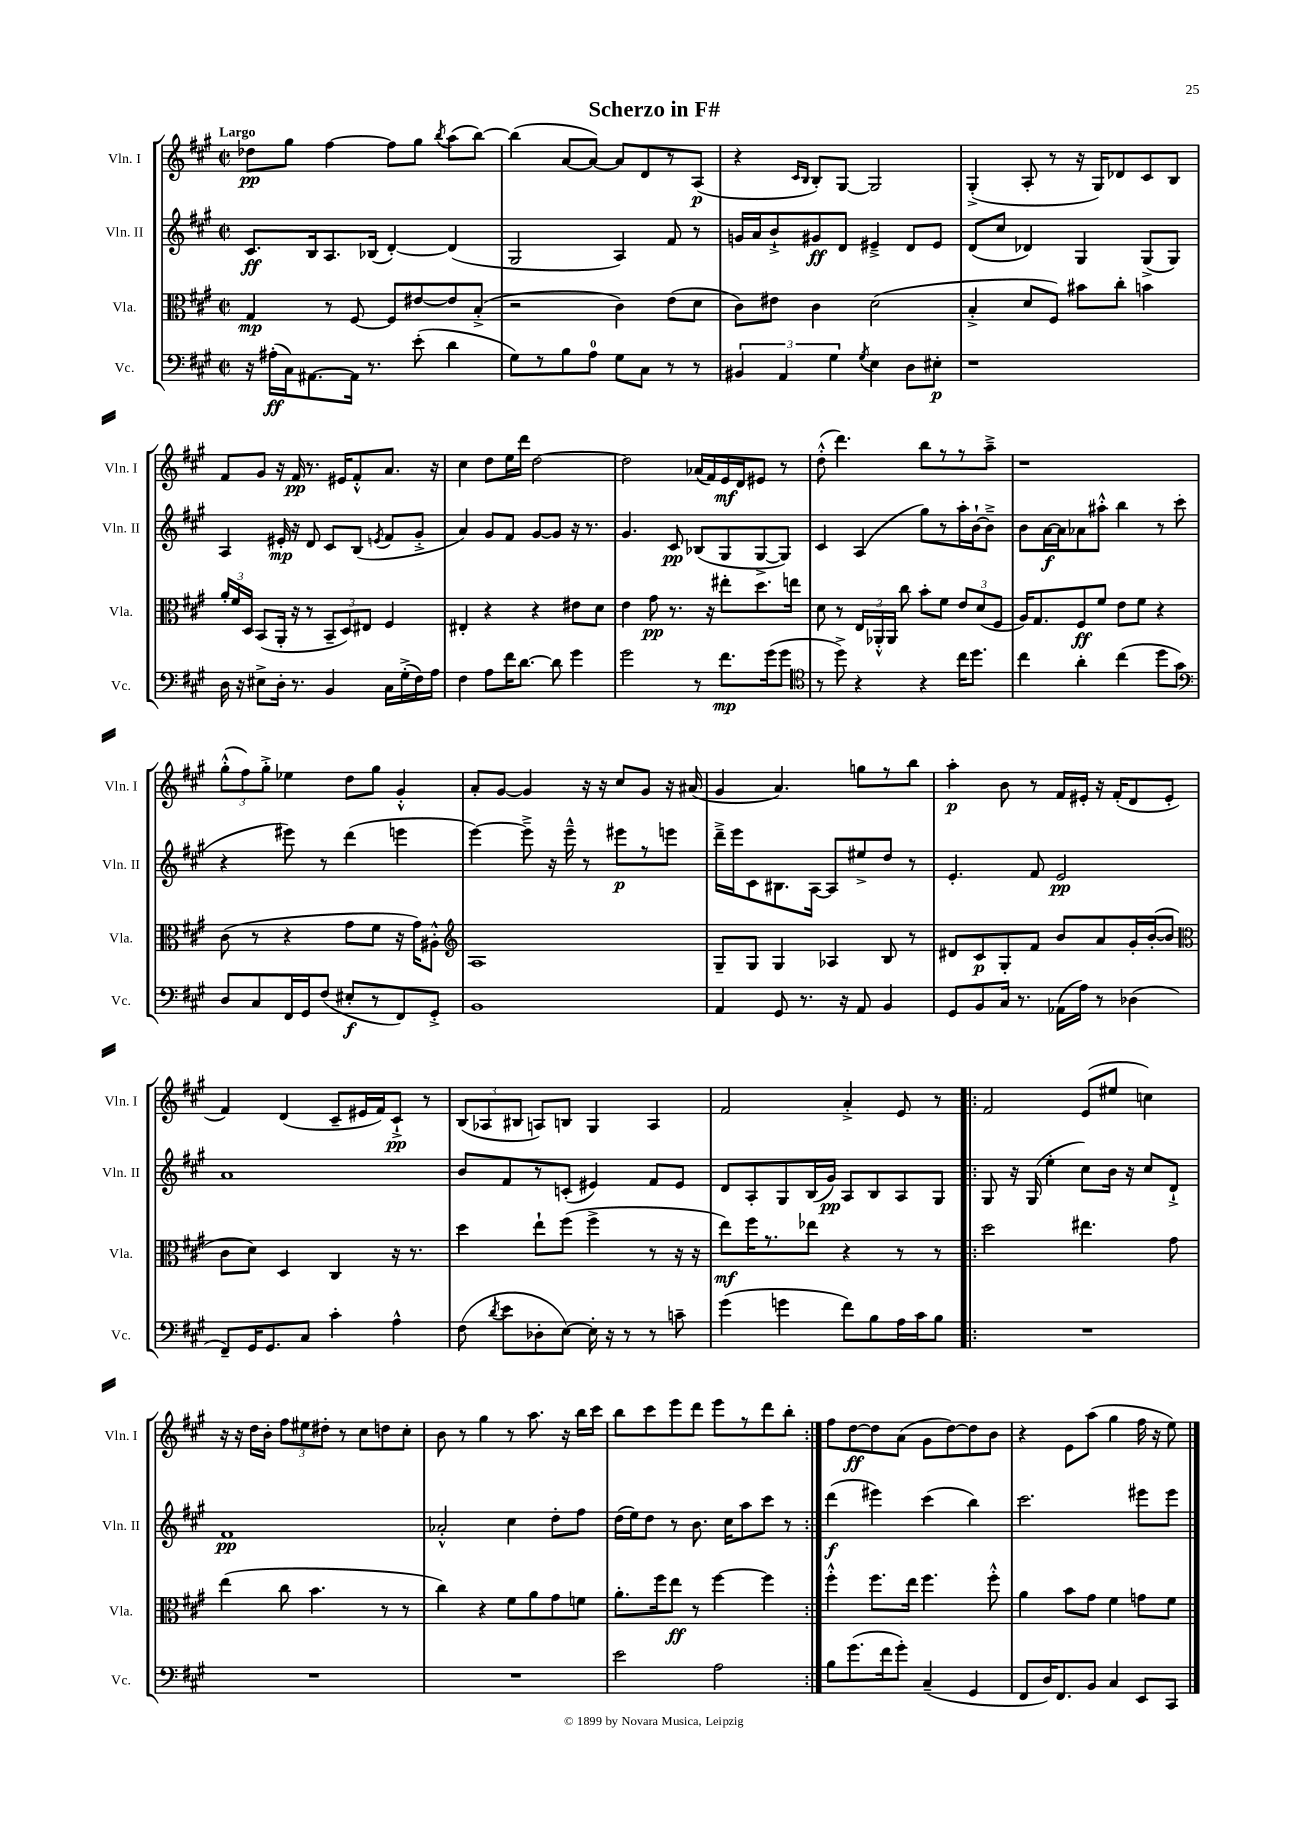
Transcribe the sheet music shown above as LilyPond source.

\header { title = "Scherzo in F#" }
<<
\new StaffGroup <<
\new Staff = "s0" \with { instrumentName = "Vln. I" shortInstrumentName = "Vln. I" } {
    \clef treble \key a \major \defaultTimeSignature \time 2/2 \tempo "Largo"
    \autoBeamOff des''8[\pp gis''8] fis''4~ fis''8[ gis''8] \acciaccatura { b''8 } a''8[( b''8]~) |
    b''4( a'8[~ a'8]~) a'8[ d'8 r8 a8]\p( |
    r4 \grace { cis'16[ b16] } b8[-.) gis8]~ gis2 |
    gis4-.->( a8-. r8 r16 gis16[) des'8 cis'8 b8] |
    fis'8[ gis'8] r16 fis'16\pp r8. eis'16[ fis'8-.-^ a'8.] r16 |
    cis''4 d''8[ e''16 d'''16] d''2~ |
    d''2 aes'16[( fis'16) e'16\mf d'16 eis'8] r8 |
    d''8-.-^( d'''4.) b''8[ r8 r8 a''8]---> |
    r1 |
    \tuplet 3/2 { gis''8[-.-^( fis''8) gis''8]-.-> } ees''4 d''8[ gis''8] gis'4-.-^ |
    a'8[-. gis'8]~ gis'4 r16 r16 cis''8[ gis'8] r16 ais'16( |
    gis'4 a'4.) g''8[ r8 b''8] |
    a''4-.\p b'8 r8 fis'16[ eis'16]-. r16 fis'16[-.( d'8 eis'8]-. |
    fis'4) d'4( cis'8[-- eis'16 fis'16) cis'8]-!->\pp r8 |
    \tuplet 3/2 { b8[( aes8 bis8] } a8[) b8] gis4 a4 |
    fis'2 a'4-.-> e'8 r8 |
    \repeat volta 2 { fis'2 e'8[( eis''8] c''4) |
    r16 r16 d''16[ b'16]-. \tuplet 3/2 { fis''8[ eis''8 dis''8]-. } r8 cis''8[ d''8 cis''8]-. |
    b'8 r8 gis''4 r8 a''8. r16 b''16[ cis'''16] |
    b''8[ cis'''8 e'''8 d'''8] e'''8[ r8 d'''8 b''8]-. | }
    fis''8[ d''8~\ff d''8 a'8]( gis'8[ d''8~) d''8 b'8] |
    r4 e'8[ a''8]( gis''4 fis''16 r16 e''8) \bar "|." |
}
\new Staff = "s1" \with { instrumentName = "Vln. II" shortInstrumentName = "Vln. II" } {
    \clef treble \key a \major \defaultTimeSignature \time 2/2
    \autoBeamOff cis'8.[\ff b16 a8. bes16]( d'4~-.) d'4( |
    gis2 a4) fis'8 r8 |
    g'16[ a'16 b'8-!-> gis'8\ff d'8] eis'4---> d'8[ eis'8] |
    d'8[( cis''8] des'4) gis4 gis8[->( gis8]) |
    a4 eis'16-.\mp r16 d'8 cis'8[ b8]( \acciaccatura { e'8 } fis'8[ gis'8]-.-> |
    a'4) gis'8[ fis'8] gis'8[~ gis'8] r16 r8. |
    gis'4. cis'8\pp bes8[( gis8 gis8~-> gis8]) |
    cis'4 a4( gis''8[) r8 a''16-. b'16~-! b'8]---> |
    b'8[ a'16~\f a'16 aes'8 ais''8]-.-^ b''4 r8 cis'''8( |
    r4 eis'''8) r8 d'''4( e'''4 |
    e'''4~) e'''8---> r16 e'''16---^ r8 eis'''8[\p r8 e'''8] |
    d'''16[---> e'''16 cis'8 bis8. a16]~ a8[ eis''8-> d''8] r8 |
    e'4.-. fis'8 e'2\pp |
    a'1 |
    b'8[ fis'8 r8 c'8]-.( eis'4) fis'8[ eis'8] |
    d'8[ a8-. gis8 b16( gis'16]\pp) a8[ b8 a8 gis8] |
    \repeat volta 2 { gis8 r16 gis16( e''4-. cis''8[) b'16] r16 cis''8[ d'8]-!-> |
    fis'1\pp |
    aes'2-.-^ cis''4 d''8[-. fis''8] |
    d''16[( e''16) d''8] r8 b'8. cis''16[ a''8 cis'''8] r8 | }
    d'''4\f( eis'''4) cis'''4( b''4) |
    cis'''2. eis'''8[ eis'''8] \bar "|." |
}
\new Staff = "s2" \with { instrumentName = "Vla." shortInstrumentName = "Vla." } {
    \clef alto \key a \major \defaultTimeSignature \time 2/2
    \autoBeamOff gis4\mp r8 fis8~ fis8[ eis'8~ eis'8 b8]-.->( |
    r2 cis'4) e'8[( d'8] |
    cis'8[) eis'8] cis'4 d'2( |
    b4-.-> d'8[ fis8]) bis'8[ cis''8]-. b'4 |
    \tuplet 3/2 { a'16[-. fis'16 d16] } b,8[( a,16]-. r16 r8 \tuplet 3/2 { b,8[-- d8) eis8] } fis4 |
    eis4-. r4 r4 eis'8[ d'8] |
    e'4 gis'8\pp r8. r16 eis''8[-. d''8. e''16] |
    d'8 r8 \tuplet 3/2 { e16[ aes,16-.-^ aes,16] } cis''8 b'8[-. fis'8] \tuplet 3/2 { e'8[ d'8( fis8] } |
    a16[) gis8. fis8\ff fis'8] e'8[ fis'8] r4 |
    cis'8( r8 r4 gis'8[ fis'8] r16 gis'16[) ais8]-.-^ |
    \clef treble a1 |
    gis8[-- gis8] gis4 aes4 b8 r8 |
    dis'8[ cis'8\p gis8-. fis'8] b'8[ a'8 gis'16-. b'16~-.( b'8] |
    \clef alto cis'8[ d'8]) d4 cis4 r16 r8. |
    d''4 e''8[-! fis''8]( fis''4-> r8 r16 r16 |
    e''8[\mf) fis''16 r8. ees''8] r4 r8 r8 |
    \repeat volta 2 { d''2 eis''4. gis'8 |
    e''4( cis''8 b'4. r8 r8 |
    cis''4) r4 fis'8[ a'8 gis'8 f'8] |
    a'8.[-. fis''16 e''8]\ff r8 fis''4~ fis''4 | }
    fis''4-.-^ fis''8.[ e''16] fis''4. fis''8-.-^ |
    a'4 b'8[ gis'8] fis'4 g'8[ fis'8] \bar "|." |
}
\new Staff = "s3" \with { instrumentName = "Vc." shortInstrumentName = "Vc." } {
    \clef bass \key a \major \defaultTimeSignature \time 2/2
    \autoBeamOff r16 ais16[-.\ff( cis16) ais,8.~ ais,16] r8. e'8-.( d'4 |
    gis8[) r8 b8 a8]-0 gis8[ cis8] r8 r8 |
    \tuplet 3/2 { bis,4 a,4 gis4 } \acciaccatura { gis8 } e4 d8[ eis8]-.\p |
    r1 |
    d16 r16 eis8[-> d16]-. r8. b,4 cis16[ gis16-.->( fis16) a16] |
    fis4 a8[ fis'16 d'8.]~ d'8 gis'4 |
    gis'2 r8 fis'8.[\mp gis'16( gis'8] |
    \clef tenor r8 d''8->) r4 r4 cis''16[ d''8.] |
    cis''4 a'4-. cis''4( d''8[ gis'8]) |
    \clef bass d8[ cis8 fis,16 gis,16 fis8]( eis8[-.\f r8 fis,8) gis,8]-.-> |
    b,1 |
    a,4 gis,8 r8. r16 a,8 b,4 |
    gis,8[ b,8 cis16] r8. aes,16[( a16]) r8 des4( |
    fis,8[--) gis,16 gis,8. cis8] cis'4-. a4-^ |
    fis8( \acciaccatura { d'8 } e'8[ des8-. e8]~) e16-. r16 r8 r8 c'8-- |
    gis'4( g'4 fis'8[) b8 a16 cis'16 b8] |
    \repeat volta 2 { R1 |
    R1 |
    R1 |
    e'2 a2 | }
    b8[ gis'8.( fis'16 gis'8]-.) cis4--( gis,4 |
    fis,8[ d16) fis,8. b,8] cis4 e,8[ cis,8] \bar "|." |
}
>>
>>
\layout { \context { \Score \remove "Bar_number_engraver" } }
